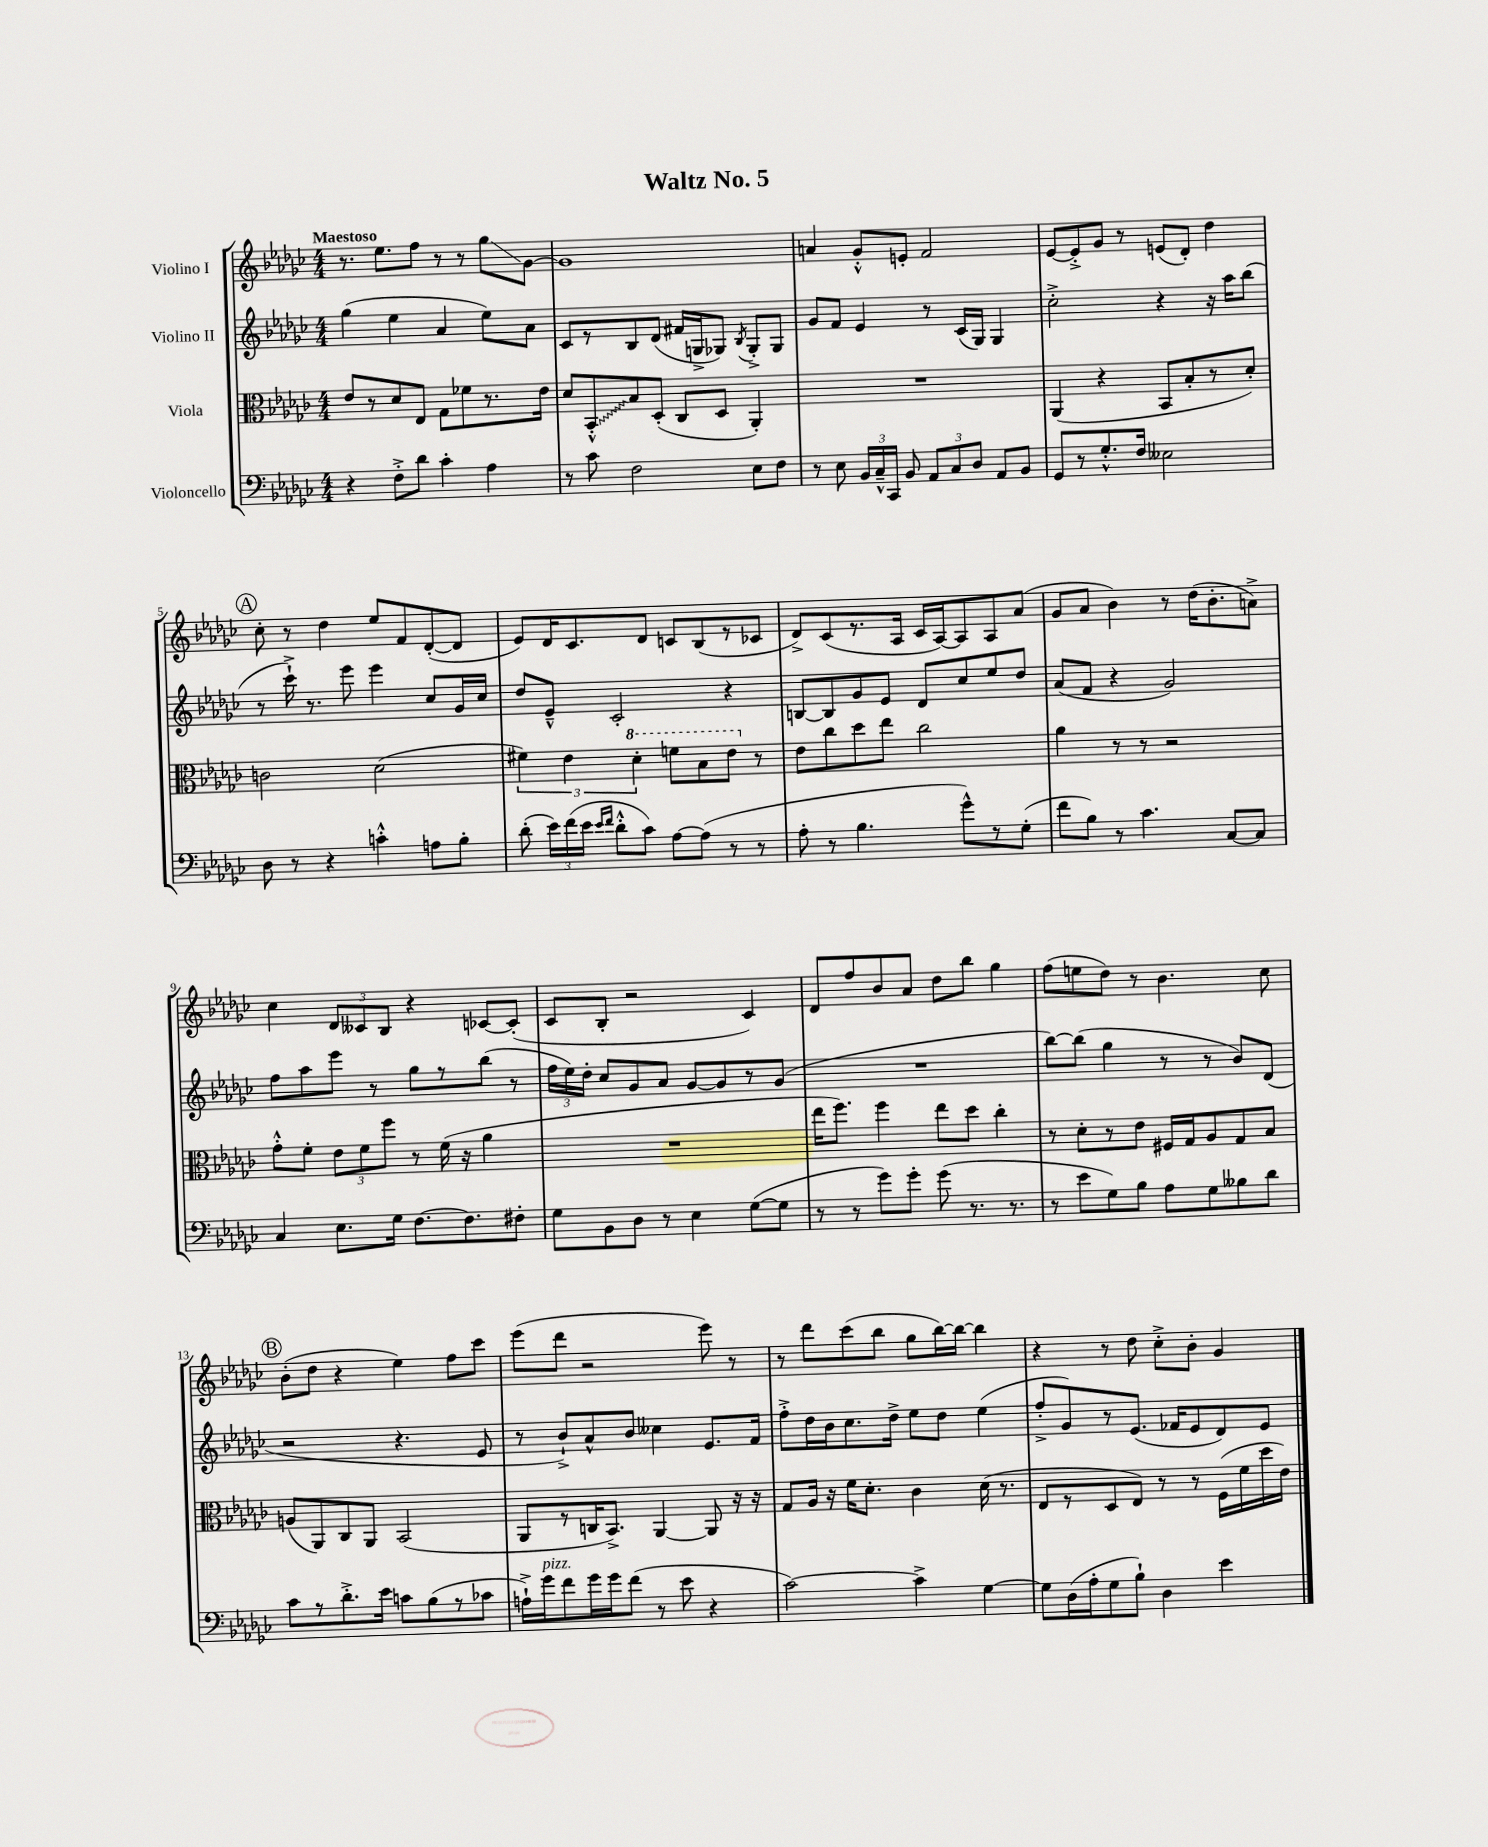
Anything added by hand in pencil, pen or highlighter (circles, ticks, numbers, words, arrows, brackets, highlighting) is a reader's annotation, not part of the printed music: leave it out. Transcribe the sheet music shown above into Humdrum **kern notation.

**kern	**kern	**kern	**kern
*staff4	*staff3	*staff2	*staff1
*clefF4	*clefC3	*clefG2	*clefG2
*k[b-e-a-d-g-c-]	*k[b-e-a-d-g-c-]	*k[b-e-a-d-g-c-]	*k[b-e-a-d-g-c-]
*M4/4	*M4/4	*M4/4	*M4/4
4r	8e-	(4gg-	8.r
.	8r	.	.
.	.	.	8.ee-
8F'^	8d-	4ee-	.
8d-	8E-	.	8ff
4c-'	8G-	4a-	8r
.	8f-	.	8r
4A-	8.r	8ee-)	8gg-
.	.	8a-	[8g-
.	16e-	.	.
=	=	=	=
8r	8d-	8c-	1g-]
8c-	8BB-'^^	8r	.
2F	8B-	8B-	.
.	(8D-'	(8d-	.
.	8C-	16f#	.
.	.	16G^	.
.	8D-	8G-)	.
.	.	8qB-	.
8E-	4AA-')	8G-'^	.
8F	.	8G-	.
=	=	=	=
8r	1r	8g-	4a
8E-	.	8f	.
24BB-	.	4e-	8g-'^^
24C-~^^	.	.	.
24CC-	.	.	.
8BB-	.	.	8e'
12AA-	.	8r	2f
12C-	.	.	.
.	.	(16c-	.
12D-	.	.	.
.	.	16G-)	.
8AA-	.	4G-	.
8BB-	.	.	.
=	=	=	=
8GG-	(4AA-	2cc-'^	[8e-
8r	.	.	8e-'^]
8.G-'^^	4r	.	8g-
.	.	.	8r
16F	.	.	.
2E--	8BB-	4r	(8e
.	8B-'	.	8d-')
.	8r	16r	4dd-
.	.	16aa-	.
.	8d-')	(8bb-	.
=	=	=	=
8D-	2c	8r	8cc-'
8r	.	16ccc-`^)	8r
.	.	8.r	.
4r	.	.	4dd-
.	.	8eee-	.
4c'^^	(2d-	4eee-	8ee-
.	.	.	8f
8A	.	8cc-	([8d-'
8B-'	.	16g-	8d-]
.	.	16cc-	.
=	=	=	=
(8d-'	6f#)	8dd-	8e-)
24e-)	.	8e-~^^	16d-
(24f	6e-	.	.
.	.	.	8.c-
24e-	.	.	.
16qqe-	.	.	.
16qqf	.	.	.
8d-'^^	.	2c-'	.
.	6dd-'	.	.
8c-)	.	.	8d-
[8A-	8ff	.	8c
(8A-]	8b-	.	(8B-
8r	8ee-	4r	8r
8r	8r	.	8c-
=	=	=	=
8A-'	8e-	[8B	8d-^)
8r	8cc-	8B]	(8c-
4.B-	8dd-	8g-	8.r
.	8ee-	8e-	.
.	.	.	16A-
.	2cc-	8d-	16c-
.	.	.	[16A-)
8g-^^)	.	8cc-	8A-]
8r	.	8ee-	8A-
(8G-'	.	8dd-	(8a-
=	=	=	=
8f	4a-	(8a-	8g-
8B-)	.	8f	8a-
8r	8r	4r	4b-)
4.c-	8r	.	.
.	2r	2g-)	8r
.	.	.	(16dd-
.	.	.	8.b-'
[8C-	.	.	.
8C-]	.	.	8a^)
=	=	=	=
4C-	8g-'^^	8ff	4cc-
.	8f'	8aa-	.
8.E-	12e-	8eee-	12d-
.	12f	.	12c--
.	.	8r	.
.	12ff	.	12B-
16G-	.	.	.
[8.F	8r	8gg-	4r
.	(16f	8r	.
8.F]	16r	.	.
.	4a-	(8bb-	[8c-
8F#'	.	8r	(8c-']
=	=	=	=
8G-	1r	24ff	8c-
.	.	24ee-)	.
.	.	24dd-'	.
8BB-	.	8cc-	8B-'
8D-	.	8g-	2r
8r	.	8a-	.
4E-	.	[8g-	.
.	.	8g-]	.
([8G-	.	8r	4c-)
8G-]	.	(8g-	.
=	=	=	=
8r	16ee-	1r	8d-
.	8.ff)	.	.
8r	.	.	8ff
8g-)	4ff	.	8b-
8g-'	.	.	8a-
(8g-	8ee-	.	8dd-
8.r	8dd-	.	8bb-
.	4cc-'	.	4gg-
8.r	.	.	.
=	=	=	=
8r	8r	[8bb-)	(8ff
8e-	8d-'	(8bb-]	8ee
8G-)	8r	4gg-	8dd-)
8B-	8e-	.	8r
8A-	16F#	8r	4.b-
.	16G-	.	.
8G-	8A-	8r	.
8B--	8G-	8b-)	.
8d-	8B-	(8d-	8cc-
=	=	=	=
8c-	(8A	2r	(8b-'
8r	8AA-)	.	8dd-
8.d-'^	8C-	.	4r
.	8AA-	.	.
16e-	.	.	.
8c	(2BB-	4.r	4ee-)
(8B-	.	.	.
8r	.	.	8ff
8c-	.	8e-	8ccc-
=	=	=	=
16A`^)	8AA-	8r	(8eee-
16g-	.	.	.
8f	8r	8b-`^)	8ddd-
16g-	16C	8a-^^	2r
16g-	8.BB-^)	.	.
(8f	.	8b-	.
8r	[4AA-	4cc--	.
8e-	.	.	.
4r	8AA-]	8.e-	8eee-)
.	16r	.	8r
.	16r	16f	.
=	=	=	=
[2c-)	8G-	8ff'^	8r
.	16A-	16dd-	8ddd-
.	16r	16b-	.
.	16f	8.cc-	(8ccc-
.	8.d-'	.	.
.	.	.	8bb-
.	.	16dd-^	.
4c-^]	4c-	8ee-	8gg-
.	.	8dd-	[16bb-)
.	.	.	16bb-_
[4G-	(16d-	(4ee-	4bb-]
.	8.r	.	.
=	=	=	=
8G-]	8E-	8ff'^	4r
(16D-	8r	8g-)	.
16A-'	.	.	.
8G-	8D-	8r	8r
8B-`)	8E-)	(8.e-	8dd-
4D-	8r	.	8cc-'^
.	.	16f-	.
.	8r	8e-	8b-'
4e-	(16F	8d-)	4g-
.	16f	.	.
.	16dd-	8e-	.
.	16e-)	.	.
==	==	==	==
*-	*-	*-	*-
